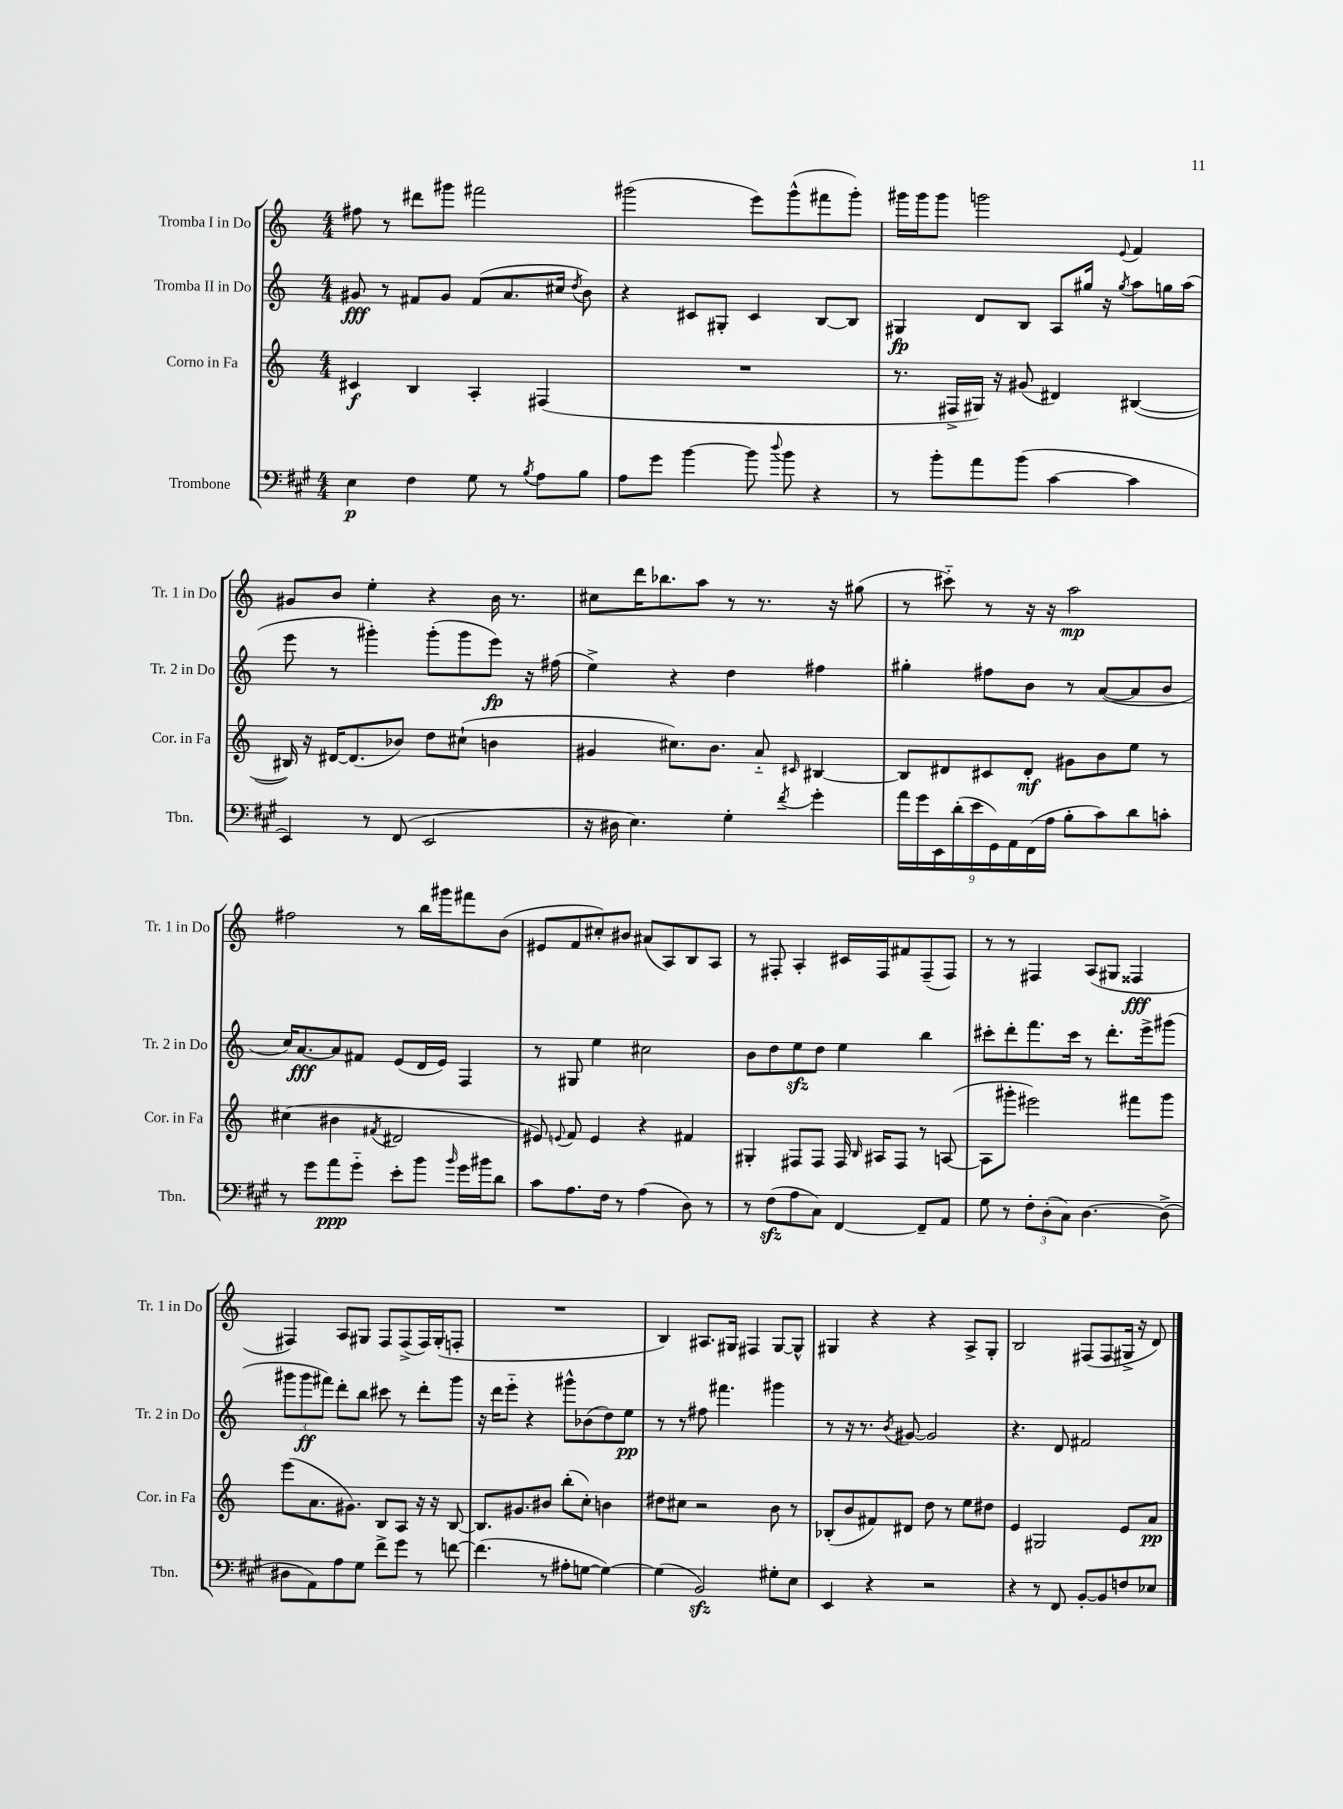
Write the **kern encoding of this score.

**kern	**dynam	**kern	**dynam	**kern	**dynam	**kern	**dynam
*part4	*part4	*part3	*part3	*part2	*part2	*part1	*part1
*staff4	*staff4	*staff3	*staff3	*staff2	*staff2	*staff1	*staff1
*I"Trombone	*	*I"Corno in Fa	*	*I"Tromba II in Do	*	*I"Tromba I in Do	*
*I'Tbn.	*	*I'Cor. in Fa	*	*I'Tr. 2 in Do	*	*I'Tr. 1 in Do	*
*clefF4	*	*clefG2	*	*clefG2	*	*clefG2	*
*k[f#c#g#]	*	*k[]	*	*k[]	*	*k[]	*
*M4/4	*	*M4/4	*	*M4/4	*	*M4/4	*
=1	=1	=1	=1	=1	=1	=1	=1
4E\	p	4c#X/	f	8g#X/	fff	8ff#X\	.
.	.	.	.	8r	.	8r	.
4F#\	.	4B/	.	8f#X/L	.	8ddd#X\L	.
.	.	.	.	8g#/J	.	8ggg#X\J	.
8G#\	.	4A'/	.	(8f#/L	.	2fff#X\	.
8r	.	.	.	8.a/	.	.	.
8qB/	.	.	.	.	.	.	.
8A\L	.	(4F#X/	.	.	.	.	.
.	.	.	.	16cc#X/Jk	.	.	.
.	.	.	.	8qdd/	.	.	.
8B\J	.	.	.	8b\)	.	.	.
=2	=2	=2	=2	=2	=2	=2	=2
8A\L	.	1r	.	4r	.	(2ggg#X\	.
8g#\J	.	.	.	.	.	.	.
[4b\	.	.	.	8c#X/L	.	.	.
.	.	.	.	8G#X'/J	.	.	.
8b\]	.	.	.	4c#/	.	8eee\L)	.
8qqdd/	.	.	.	.	.	.	.
8b\	.	.	.	.	.	(8ggg#^^\	.
4r	.	.	.	[8B/L	.	8fff#X\	.
.	.	.	.	8B/J]	.	8ggg#'\J)	.
=3	=3	=3	=3	=3	=3	=3	=3
8r	.	8.r	.	4G#X/	fp	16ggg#X\LL	.
.	.	.	.	.	.	16ggg#\J	.
8b'\L	.	.	.	.	.	8ggg#\J	.
.	.	16F#X^/LL	.	.	.	.	.
8a\	.	16G#X/JJ)	.	8d/L	.	2gggn\	.
.	.	16r	.	.	.	.	.
(8b\J	.	(8g#X/	.	8B/J	.	.	.
[4c#\	.	4d#X/)	.	8A/L	.	.	.
.	.	.	.	16gg#X/Jk	.	.	.
.	.	.	.	16r	.	.	.
.	.	.	.	8qgg#/	.	8qqe/	.
4c#\]	.	([4B#X/	.	8aa\L	.	4f/	.
.	.	.	.	16ggn\L	.	.	.
.	.	.	.	(16aa\JJ	.	.	.
!!LO:LB:g=z
=4	=4	=4	=4	=4	=4	=4	=4
4EE/)	.	16B#X/])	.	8eee\	.	8g#X/L	.
.	.	16r	.	.	.	.	.
.	.	[16d#X/KL	.	8r	.	8b/J	.
.	.	(8.d#/]	.	.	.	.	.
8r	.	.	.	4ggg#X'\)	.	4ee'\	.
(8FF#/	.	8b-X/J)	.	.	.	.	.
2EE/	.	8dd\L	.	(8ggg#'\L	.	4r	.
.	.	(8cc#X`\J	.	8ggg#\	.	.	.
.	.	4bn\	.	8eee\J)	fp	16b\	.
.	.	.	.	.	.	8.r	.
.	.	.	.	16r	.	.	.
.	.	.	.	(16ff#X\	.	.	.
=5	=5	=5	=5	=5	=5	=5	=5
16r	.	4g#X/	.	4ee^\)	.	8cc#X\L	.
16D#X\	.	.	.	.	.	.	.
4.E\)	.	.	.	.	.	16ddd\K	.
.	.	.	.	.	.	8.bb-X\	.
.	.	8.cc#X\L)	.	4r	.	.	.
.	.	.	.	.	.	8aa\J	.
.	.	8.b\J	.	.	.	.	.
4G#'\	.	.	.	4dd\	.	8r	.
.	.	8a/	.	.	.	8.r	.
8qf#/	.	16qqc#X/	.	.	.	.	.
4g#'\	.	[4B#X/	.	4ff#X\	.	.	.
.	.	.	.	.	.	16r	.
.	.	.	.	.	.	(8gg#X\	.
=6	=6	=6	=6	=6	=6	=6	=6
18a\LL	.	8B#/L]	.	4gg#X'\	.	8r	.
18g#\	.	.	.	.	.	.	.
18EE\	.	.	.	.	.	.	.
.	.	8d#X/	.	.	.	8ccc#X\)	.
(18d'\	.	.	.	.	.	.	.
18e\	.	.	.	.	.	.	.
.	.	8c#X/	.	8ff#X\L	.	8r	.
18GG#\)	.	.	.	.	.	.	.
18AA\	.	.	.	.	.	.	.
.	.	8d#'/J	mf	8b\J	.	16r	.
(18FF#\	.	.	.	.	.	.	.
.	.	.	.	.	.	16r	.
18A\JJ	.	.	.	.	.	.	.
8B'\L	.	8g#X\L	.	8r	.	2aa\	mp
8c#\)	.	8b\	.	([8a/L	.	.	.
8d\	.	8ee\J	.	8a/]	.	.	.
8cn'\J	.	8r	.	8b/J	.	.	.
!!LO:LB:g=z
=7	=7	=7	=7	=7	=7	=7	=7
8r	.	(4cc#X\	.	16cc/KL)	.	2ff#X\	.
.	.	.	.	[8.a/	fff	.	.
8g#\L	.	.	.	.	.	.	.
8a\	ppp	4b#X\	.	8a/]	.	.	.
8g#\J	.	.	.	8f#X/J	.	.	.
.	.	8qf#X/	.	.	.	.	.
8e'\L	.	2d#X/	.	(8e/L	.	8r	.
8b\J	.	.	.	16d/L	.	16bb\LL	.
.	.	.	.	16e/JJ)	.	16ggg#X\J	.
16qqb/	.	.	.	.	.	.	.
16g#\LL	.	.	.	4F/	.	8fff#X\	.
16b#X\J	.	.	.	.	.	.	.
8d\J	.	.	.	.	.	(8b\J	.
=8	=8	=8	=8	=8	=8	=8	=8
8c#\L	.	8e#X/)	.	8r	.	8e#X/L	.
.	.	8qqen/	.	.	.	.	.
8.A\	.	8f/	.	8G#X/	.	8f/	.
.	.	4e/	.	4ee\	.	8cc#X'/)	.
16F#\Jk	.	.	.	.	.	.	.
8r	.	.	.	.	.	8b#X/J	.
(4A\	.	4r	.	2cc#X\	.	(8a#X/L	.
.	.	.	.	.	.	8A/)	.
8D\)	.	4f#X/	.	.	.	8B/	.
8r	.	.	.	.	.	8A/J	.
=9	=9	=9	=9	=9	=9	=9	=9
8r	.	4G#X'/	.	8b\L	.	8r	.
(8F#zz\L	.	.	.	8dd\	.	8F#X'/	.
8A\	.	8F#X/L	.	8eezz\	.	4A'/	.
8C#\J)	.	8F#/J	.	8dd\J	.	.	.
[4FF#/	.	16F#/	.	4ee\	.	16c#X/LL	.
.	.	16qqB/	.	.	.	.	.
.	.	16A#X/KL	.	.	.	16F#/J	.
.	.	8F#/J	.	.	.	8f#X/	.
8FF#~/L]	.	8r	.	4bb\	.	(8F#~/	.
8AA/J	.	([8An/	.	.	.	8F#/J)	.
=10	=10	=10	=10	=10	=10	=10	=10
8G#\	.	8A\L]	.	8ccc#X'\L	.	8r	.
8r	.	8ggg#X'\J	.	8ddd'\	.	8r	.
12F#'\L	.	2eee#X\)	.	8.fff\	.	4F#X/	.
(12D'\	.	.	.	.	.	.	.
12C#\J)	.	.	.	.	.	.	.
.	.	.	.	16ccc#\Jk	.	.	.
[4.D\	.	.	.	8r	.	(8A/L	.
.	.	.	.	8.ddd'\L	.	8G#X/J	.
.	.	8fff#X\L	.	.	.	4F##X/	fff
.	.	.	.	16eee^\k	.	.	.
(8D^\]	.	8ggg#\J	.	(8ggg#X\J	.	.	.
!!LO:LB:g=z
=11	=11	=11	=11	=11	=11	=11	=11
8D#X\L	.	(8eee\L	.	12ggg#X\L	.	4F#X/)	.
.	.	.	.	12ggg#\	ff	.	.
8AA\)	.	8.a\	.	.	.	.	.
.	.	.	.	12fff#X\J)	.	.	.
8A\	.	.	.	8ddd'\L	.	8A/L	.
.	.	8.g#X\J)	.	.	.	.	.
8G#\J	.	.	.	8bb\J	.	8G#X/J	.
8f#^\L	.	8B/L	.	8ccc#X\	.	8F#/L	.
8g#\J	.	8A/J	.	8r	.	(8F#^/	.
8r	.	16r	.	8ddd'\L	.	16F#/L)	.
.	.	16r	.	.	.	(16G#'/J	.
[8fn\	.	[8B/	.	8ggg#\J	.	8Fn'/J	.
=12	=12	=12	=12	=12	=12	=12	=12
(4.f\]	.	8.B/L]	.	16r	.	1r	.
.	.	.	.	16ddd\KL	.	.	.
.	.	.	.	8eee\J	.	.	.
.	.	8.g#X/	.	.	.	.	.
.	.	.	.	4r	.	.	.
8r	.	8b#X/J	.	.	.	.	.
8A#X'\L	.	(8bb'\L	.	8ggg#X^^\L	.	.	.
[8Gn\J	.	8cc'\J)	.	(8b-X\	.	.	.
4G\_)	.	4bn\	.	8dd\)	.	.	.
.	.	.	.	8ee\J	pp	.	.
=13	=13	=13	=13	=13	=13	=13	=13
(4G\]	.	8dd#X\L	.	8r	.	4B/)	.
.	.	8cc#X\J	.	8r	.	.	.
2BBzz/)	.	2r	.	8ff#X\	.	8.A#X/L	.
.	.	.	.	4.fff#X\	.	.	.
.	.	.	.	.	.	16G#X/Jk	.
.	.	.	.	.	.	4F#X/	.
8G#X'\L	.	8b\	.	4ggg#X\	.	[8G#/L	.
8E\J	.	8r	.	.	.	8G#^^/J]	.
=14	=14	=14	=14	=14	=14	=14	=14
4EE/	.	(8B-X'/L	.	8r	.	4G#X/	.
.	.	8b/	.	16r	.	.	.
.	.	.	.	8.r	.	.	.
4r	.	8f#X/)	.	.	.	4r	.
.	.	.	.	8qb/	.	.	.
.	.	8d#X/J	.	[8g#X/	.	.	.
2r	.	8dd\	.	2g#/]	.	4r	.
.	.	8r	.	.	.	.	.
.	.	8ee\L	.	.	.	8A^/L	.
.	.	8dd#X\J	.	.	.	8G#'/J	.
=15	=15	=15	=15	=15	=15	=15	=15
4r	.	4e/	.	4.r	.	2B/	.
8r	.	2G#X/	.	.	.	.	.
8FF#/	.	.	.	8d/	.	.	.
[8BB'/L	.	.	.	2f#X/	.	(8F#X/L	.
8BB/]	.	.	.	.	.	8F#/	.
8Fn/	.	8e/L	.	.	.	16G#X^/Jk	.
.	.	.	.	.	.	16r	.
8E-X/J	.	8a/J	pp	.	.	8d/)	.
==	==	==	==	==	==	==	==
*-	*-	*-	*-	*-	*-	*-	*-
